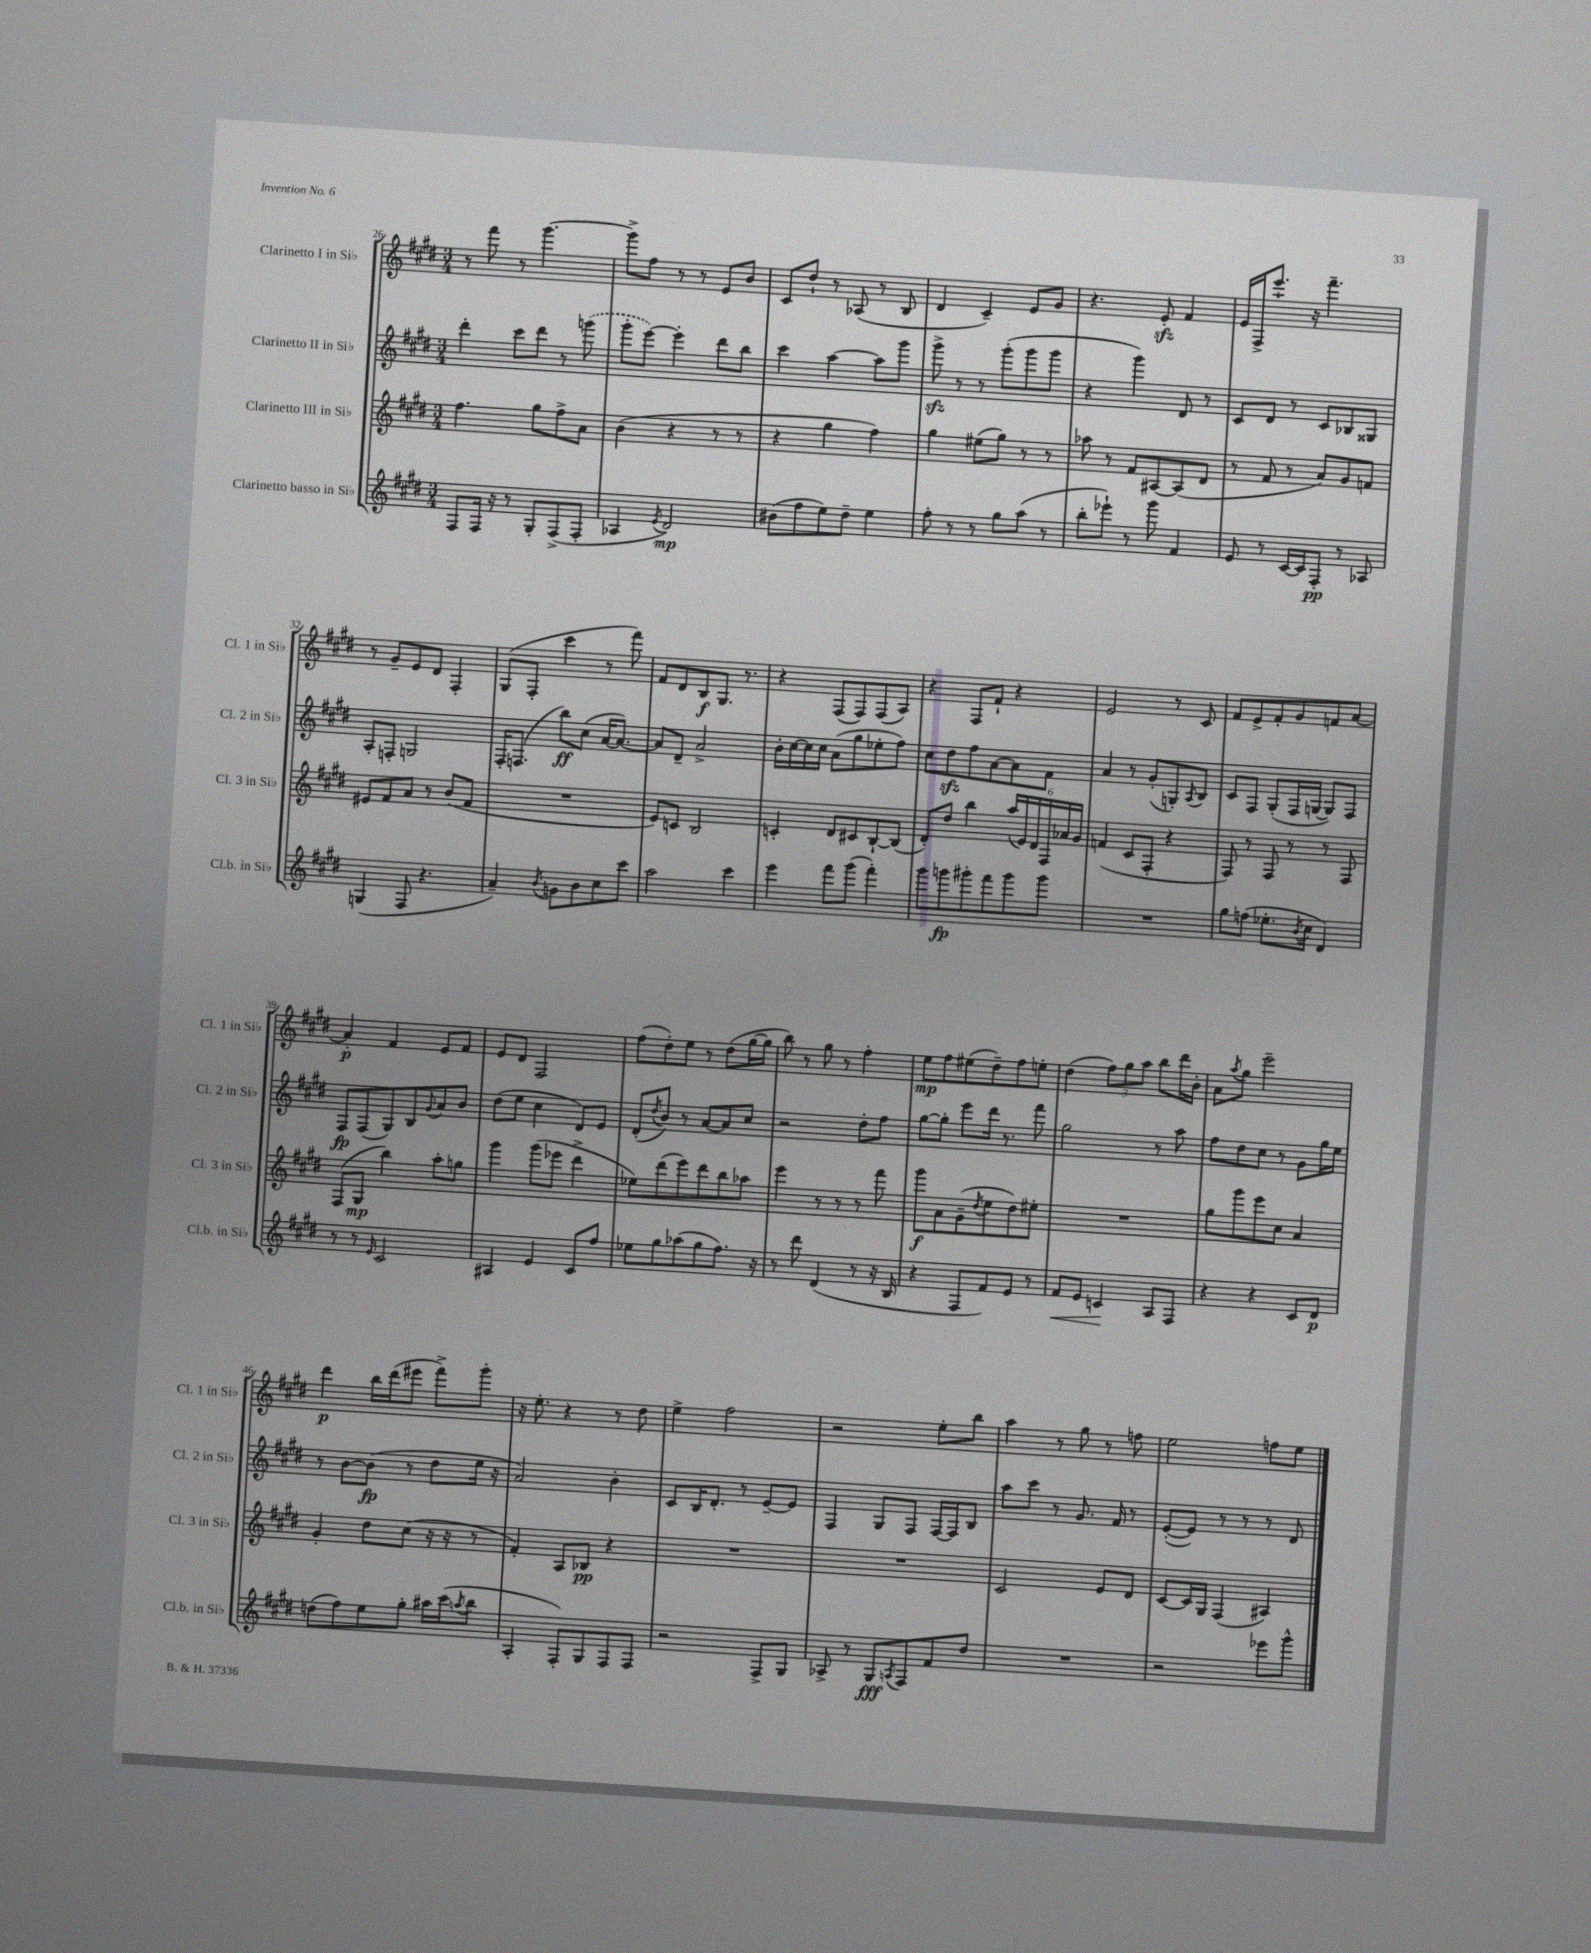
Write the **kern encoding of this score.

**kern	**dynam	**kern	**dynam	**kern	**dynam	**kern	**dynam
*part4	*part4	*part3	*part3	*part2	*part2	*part1	*part1
*staff4	*staff4	*staff3	*staff3	*staff2	*staff2	*staff1	*staff1
*I"Clarinetto basso in Si♭	*	*I"Clarinetto III in Si♭	*	*I"Clarinetto II in Si♭	*	*I"Clarinetto I in Si♭	*
*I'Cl.b. in Si♭	*	*I'Cl. 3 in Si♭	*	*I'Cl. 2 in Si♭	*	*I'Cl. 1 in Si♭	*
*clefG2	*	*clefG2	*	*clefG2	*	*clefG2	*
*k[f#c#g#d#]	*	*k[f#c#g#d#]	*	*k[f#c#g#d#]	*	*k[f#c#g#d#]	*
*M3/4	*	*M3/4	*	*M3/4	*	*M3/4	*
=26	=26	=26	=26	=26	=26	=26	=26
8F#/L	.	4.ff#\	.	4ddd#'\	.	8r	.
16F#/Jk	.	.	.	.	.	8fff#\	.
16r	.	.	.	.	.	.	.
8r	.	.	.	8ccc#\L	.	8r	.
8G#'/L	.	8gg#\L	.	8ddd#\J	.	[4.ggg#\	.
(8F#^/	.	8ff#^\	.	8r	.	.	.
8F#'/J	.	8a\J	.	(8gggn\	.	.	.
=27	=27	=27	=27	=27	=27	=27	=27
4A-X/	.	(4b\	.	8ggg#'\L	.	8ggg#^\L]	.
.	.	.	.	[8eee\J)	.	8ff#\J	.
8qe/	.	.	.	.	.	.	.
2d#/)	mp	4r	.	4eee'\]	.	8r	.
.	.	.	.	.	.	8r	.
.	.	8r	.	8ddd#\L	.	8e/L	.
.	.	8r	.	8bb\J	.	8b/J	.
=28	=28	=28	=28	=28	=28	=28	=28
(8b#X\L	.	4r	.	4ccc#\	.	8c#/L	.
8ff#\	.	.	.	.	.	8dd#`/J	.
8ee\)	.	4gg#\	.	[4aa\	.	8r	.
8dd#~\J	.	.	.	.	.	(8A-X/	.
4ee\	.	4ff#\)	.	8aa\L]	.	8r	.
.	.	.	.	8ggg#\J	.	8B/	.
=29	=29	=29	=29	=29	=29	=29	=29
8ff#'\	.	4gg#\	.	8ggg#zz^\	.	4d#/	.
8r	.	.	.	8r	.	.	.
8r	.	(8ee#X\L	.	8r	.	4c#~/)	.
8gg#\L	.	8gg#\J)	.	(8ggg#'\L	.	.	.
(8aa\J	.	8r	.	8ggg#\	.	8e/L	.
8r	.	8r	.	8ggg#\J	.	8g#/J	.
=30	=30	=30	=30	=30	=30	=30	=30
8bb'\L	.	8aa-X\	.	4r	.	4.r	.
8eee-X`\J)	.	8r	.	.	.	.	.
8r	.	8f#/L	.	4ggg#\)	.	.	.
8ggg#\	.	[8A#X/	.	.	.	8ezz'/	.
4f#/	.	(8A#/]	.	8d#/	.	4f#/	.
.	.	8d#/J	.	8r	.	.	.
=31	=31	=31	=31	=31	=31	=31	=31
8e/	.	8r	.	8c#/L	.	16e/LL	.
.	.	.	.	.	.	16F#^/J	.
8r	.	8f#/	.	8d#/J	.	8.eee`/J	.
[16c#/LL	.	8r	.	8r	.	.	.
16c#/J]	.	.	.	.	.	16r	.
8F#'/J	pp	8a/L)	.	8c#/L	.	4.fff#~\	.
8r	.	8g#/	.	8B-X/	.	.	.
8A-X/	.	8fn/J	.	8G##X/J	.	.	.
!!LO:LB:g=z
=32	=32	=32	=32	=32	=32	=32	=32
(4Gn/	.	8e#X/L	.	8A'/L	.	8r	.
.	.	8f#/	.	8Fn'/J	.	8g#~/L	.
8F#/	.	8a/J	.	2Gn/	.	8e/	.
4.r	.	8r	.	.	.	8d#/J	.
.	.	(8b/L	.	.	.	4F#'/	.
.	.	8f#/J	.	.	.	.	.
=33	=33	=33	=33	=33	=33	=33	=33
4a~/)	.	2.r	.	16F#'/KL	.	(8G#/L	.
.	.	.	.	(8.Fn/J	.	.	.
.	.	.	.	.	.	8F#'/J	.
8qb/	.	.	.	.	.	.	.
8gn\L	.	.	.	8bb\L)	ff	4ccc#\	.
8b\	.	.	.	(8cc#\J	.	.	.
8cc#\	.	.	.	[16a/KL	.	8r	.
.	.	.	.	8.a/J_)	.	.	.
8ccc#\J	.	.	.	.	.	8fff#\)	.
=34	=34	=34	=34	=34	=34	=34	=34
2aa\	.	8e/L)	.	8a/L]	.	8f#/L	.
.	.	8cn/J	.	8d#~/J	.	8d#/	.
.	.	2B/	.	2a^/	.	8B/	f
.	.	.	.	.	.	8.G#/J	.
4ccc#\	.	.	.	.	.	.	.
.	.	.	.	.	.	8.r	.
=35	=35	=35	=35	=35	=35	=35	=35
4eee\	.	4cn'/	.	16b'\LL	.	4r	.
.	.	.	.	[16cc#\	.	.	.
.	.	.	.	16cc#\]	.	.	.
.	.	.	.	16cc#\JJ	.	.	.
8fff#\L	.	8d#/L	.	(8a\L	.	(8F#/L	.
(8ggg#\J	.	8c#X/	.	8gg#\	.	8F#/)	.
4fff#'\)	.	[8B`/	.	8ee-X'\	.	(8F#/	.
.	.	(8B/J]	.	8ff#\J)	.	8A/J)	.
=36	=36	=36	=36	=36	=36	=36	=36
8ggg#\L	.	8d#'/L)	.	8cc#\L	.	4r	.
8gggn\	fp	8dd#/J	.	8dd#zz\	.	.	.
8ggg#X'\	.	4bb\	.	8ff#\	.	8F#/L	.
8fff#\	.	.	.	[8a\	.	8f#`/J	.
8ggg#\	.	(24aa/LL	.	8a\]	.	4r	.
.	.	24e/)	.	.	.	.	.
.	.	24d#/	.	.	.	.	.
8ggg#\J	.	24F#/	.	8f#\J	.	.	.
.	.	24a-X/	.	.	.	.	.
.	.	24g#/JJ	.	.	.	.	.
=37	=37	=37	=37	=37	=37	=37	=37
2.r	.	(4fn/	.	4a/	.	2e/	.
.	.	8c#/L	.	8r	.	.	.
.	.	8F#'/J	.	(8g#'/L	.	.	.
.	.	4r	.	8Gn'/)	.	8r	.
.	.	.	.	8qA/	.	.	.
.	.	.	.	8B/J	.	8c#/	.
=38	=38	=38	=38	=38	=38	=38	=38
8gg#\L	.	8F#/)	.	8c#/L	.	8f#/L	.
(8ffn\J	.	8r	.	8F#/J	.	8e^/	.
8.ee-X'\L	.	8F#/	.	(8G#'/L	.	8f#'/	.
.	.	8r	.	16F#/L	.	8g#/	.
8qb/	.	.	.	.	.	.	.
16cc#\Jk	.	.	.	[16Gn/JJ	.	.	.
4d#/)	.	8r	.	8G/L])	.	8fn/	.
.	.	8F#/	.	8F#/J	.	[8a/J	.
!!LO:LB:g=z
=39	=39	=39	=39	=39	=39	=39	=39
8r	.	(8F#/L	.	8F#/L	fp	4a'/]	p
8r	.	8G#/J	mp	(8F#/	.	.	.
16qqe/	.	.	.	.	.	.	.
2c#/	.	4bb\)	.	8G#/)	.	4f#/	.
.	.	.	.	8B/	.	.	.
.	.	.	.	8qqg#/	.	.	.
.	.	8aa'\L	.	8a/	.	8e/L	.
.	.	8ggn\J	.	8b/J	.	8f#/J	.
=40	=40	=40	=40	=40	=40	=40	=40
4A#X/	.	4ggg#\	.	(8dd#\L	.	8e/L	.
.	.	.	.	8ee\J	.	8d#/J	.
4e/	.	(8ggg#\L	.	4cc#\	.	2F#/	.
.	.	8eee-X\J	.	.	.	.	.
8c#/L	.	4ddd#^\	.	8d#/L)	.	.	.
8ff#/J	.	.	.	8e/J	.	.	.
=41	=41	=41	=41	=41	=41	=41	=41
8ee-X\L	.	8ee-X\L)	.	(8d#'/L	.	(8ff#\L	.
.	.	.	.	8qdd#/	.	.	.
8gg#\	.	(8ddd#\	.	8b/J)	.	8dd#'\)	.
(8aa-X\	.	8eee\)	.	8r	.	8ee\J	.
8gg#\	.	8ddd#\	.	[8a/L	.	8r	.
8.ff#\J)	.	8bb\	.	8a/]	.	(8dd#\L	.
.	.	8aa-X\J	.	8cc#/J	.	[16gg#\L	.
16r	.	.	.	.	.	16gg#\JJ]	.
=42	=42	=42	=42	=42	=42	=42	=42
8r	.	4eee\	.	2r	.	8bb\)	.
8ddd#\	.	.	.	.	.	8r	.
(4d#/	.	8r	.	.	.	8gg#\	.
.	.	8r	.	.	.	8r	.
8r	.	8r	.	8dd#'\L	.	4ff#'\	.
16r	.	8fff#\	.	8ff#\J	.	.	.
16B/	.	.	.	.	.	.	.
=43	=43	=43	=43	=43	=43	=43	=43
4r	.	8ggg#\L	f	[8gg#\L	.	8ee\L	mp
.	.	8a\	.	8gg#'\J]	.	8ff#\	.
8F#/L	.	(8g#~\	.	8eee\L	.	(8ee#X\	.
.	.	8qdd#/	.	.	.	.	.
8f#/)	.	8ee\	.	16ddd#\Jk	.	8dd#~\)	.
.	.	.	.	8.r	.	.	.
8e/J	.	8dd#\)	.	.	.	8ff#\	.
8r	.	8ee#X'\J	.	8fff#\	.	8een'\J	.
=44	=44	=44	=44	=44	=44	=44	=44
!	!LO:HP:b	!	!	!	!	!	!
8f#/L	<	2.r	.	2gg#\	.	(4dd#\	.
8e/J	.	.	.	.	.	.	.
4cn/	.	.	.	.	.	12ff#\L)	.
.	.	.	.	.	.	12gg#\	.
.	.	.	.	.	.	12aa\J	.
8A/L	[	.	.	8r	.	8bb\L	.
8F#/J	.	.	.	8aa\	.	16ddd#\L	.
.	.	.	.	.	.	16b'\JJ	.
=45	=45	=45	=45	=45	=45	=45	=45
4r	.	8gg#\L	.	8ff#\L	.	8a\L	.
.	.	.	.	.	.	8qaa/	.
.	.	8ggg#\	.	8dd#\	.	8gg#\J	.
4r	.	8eee\	.	8cc#\J	.	2eee~\	.
.	.	8cc#\J	.	8r	.	.	.
8c#/L	.	4a/	.	8g#\L	.	.	.
8d#/J	p	.	.	16gg#\L	.	.	.
.	.	.	.	16ee\JJ	.	.	.
!!LO:LB:g=z
=46	=46	=46	=46	=46	=46	=46	=46
(8ddn\L	.	4g#'/	.	8r	.	4ddd#\	p
8ff#\)	.	.	.	[8b\L	.	.	.
8ee\	.	8dd#\L	.	(8b\J]	fp	16bb\LL	.
.	.	.	.	.	.	(16ddd#\J	.
8gg#'\J	.	(8cc#\J	.	8r	.	8eee#X\J	.
16aa#X\LL	.	16r	.	8dd#\L	.	8fff#^\L)	.
(16ccc#\J	.	16r	.	.	.	.	.
8qaan/	.	.	.	.	.	.	.
8bb\J	.	8r	.	16ee\Jk	.	8ggg#'\J	.
.	.	.	.	16r	.	.	.
=47	=47	=47	=47	=47	=47	=47	=47
4A'/	.	4f#'/)	.	2a/)	.	16r	.
.	.	.	.	.	.	8.ee'\	.
8F#'/L)	.	8A/L	.	.	.	4r	.
8G#/	.	8B-X/J	pp	.	.	.	.
8F#/	.	4r	.	4b'\	.	8r	.
8F#/J	.	.	.	.	.	8dd#\	.
=48	=48	=48	=48	=48	=48	=48	=48
2r	.	2.r	.	8c#/L	.	4ee^\	.
.	.	.	.	16B/K	.	.	.
.	.	.	.	8.d#'/J	.	.	.
.	.	.	.	.	.	2ff#\	.
.	.	.	.	8r	.	.	.
8F#^/L	.	.	.	[8e~/L	.	.	.
8G#/J	.	.	.	8e/J]	.	.	.
=49	=49	=49	=49	=49	=49	=49	=49
8A-X^/	.	2.r	.	4F#/	.	2r	.
8r	.	.	.	.	.	.	.
8G#/L	fff	.	.	8G#/L	.	.	.
8qAn/	.	.	.	.	.	.	.
8F#/	.	.	.	8F#/J	.	.	.
8f#/	.	.	.	[16F#/LL	.	8ee'\L	.
.	.	.	.	16F#/J]	.	.	.
8dd#/J	.	.	.	8B/J	.	8bb\J	.
=50	=50	=50	=50	=50	=50	=50	=50
2.r	.	2c#/	.	8aa\L	.	4aa\	.
.	.	.	.	8ccc#\J	.	.	.
.	.	.	.	8r	.	8r	.
.	.	.	.	8.g#/	.	8gg#\	.
.	.	8e/L	.	.	.	8r	.
.	.	.	.	16f#/	.	.	.
.	.	8d#/J	.	8r	.	8ffn\	.
=51	=51	=51	=51	=51	=51	=51	=51
2r	.	[8c#/L	.	([8e'/L	.	2ee\	.
.	.	16c#/L]	.	8e/J])	.	.	.
.	.	16G#/JJ	.	.	.	.	.
.	.	(4F#/	.	8r	.	.	.
.	.	.	.	8r	.	.	.
8eee-X\L	.	4A#X/)	.	8r	.	8ffn\L	.
8ggg#^^\J	.	.	.	8d#/	.	8ee\J	.
==	==	==	==	==	==	==	==
*-	*-	*-	*-	*-	*-	*-	*-
